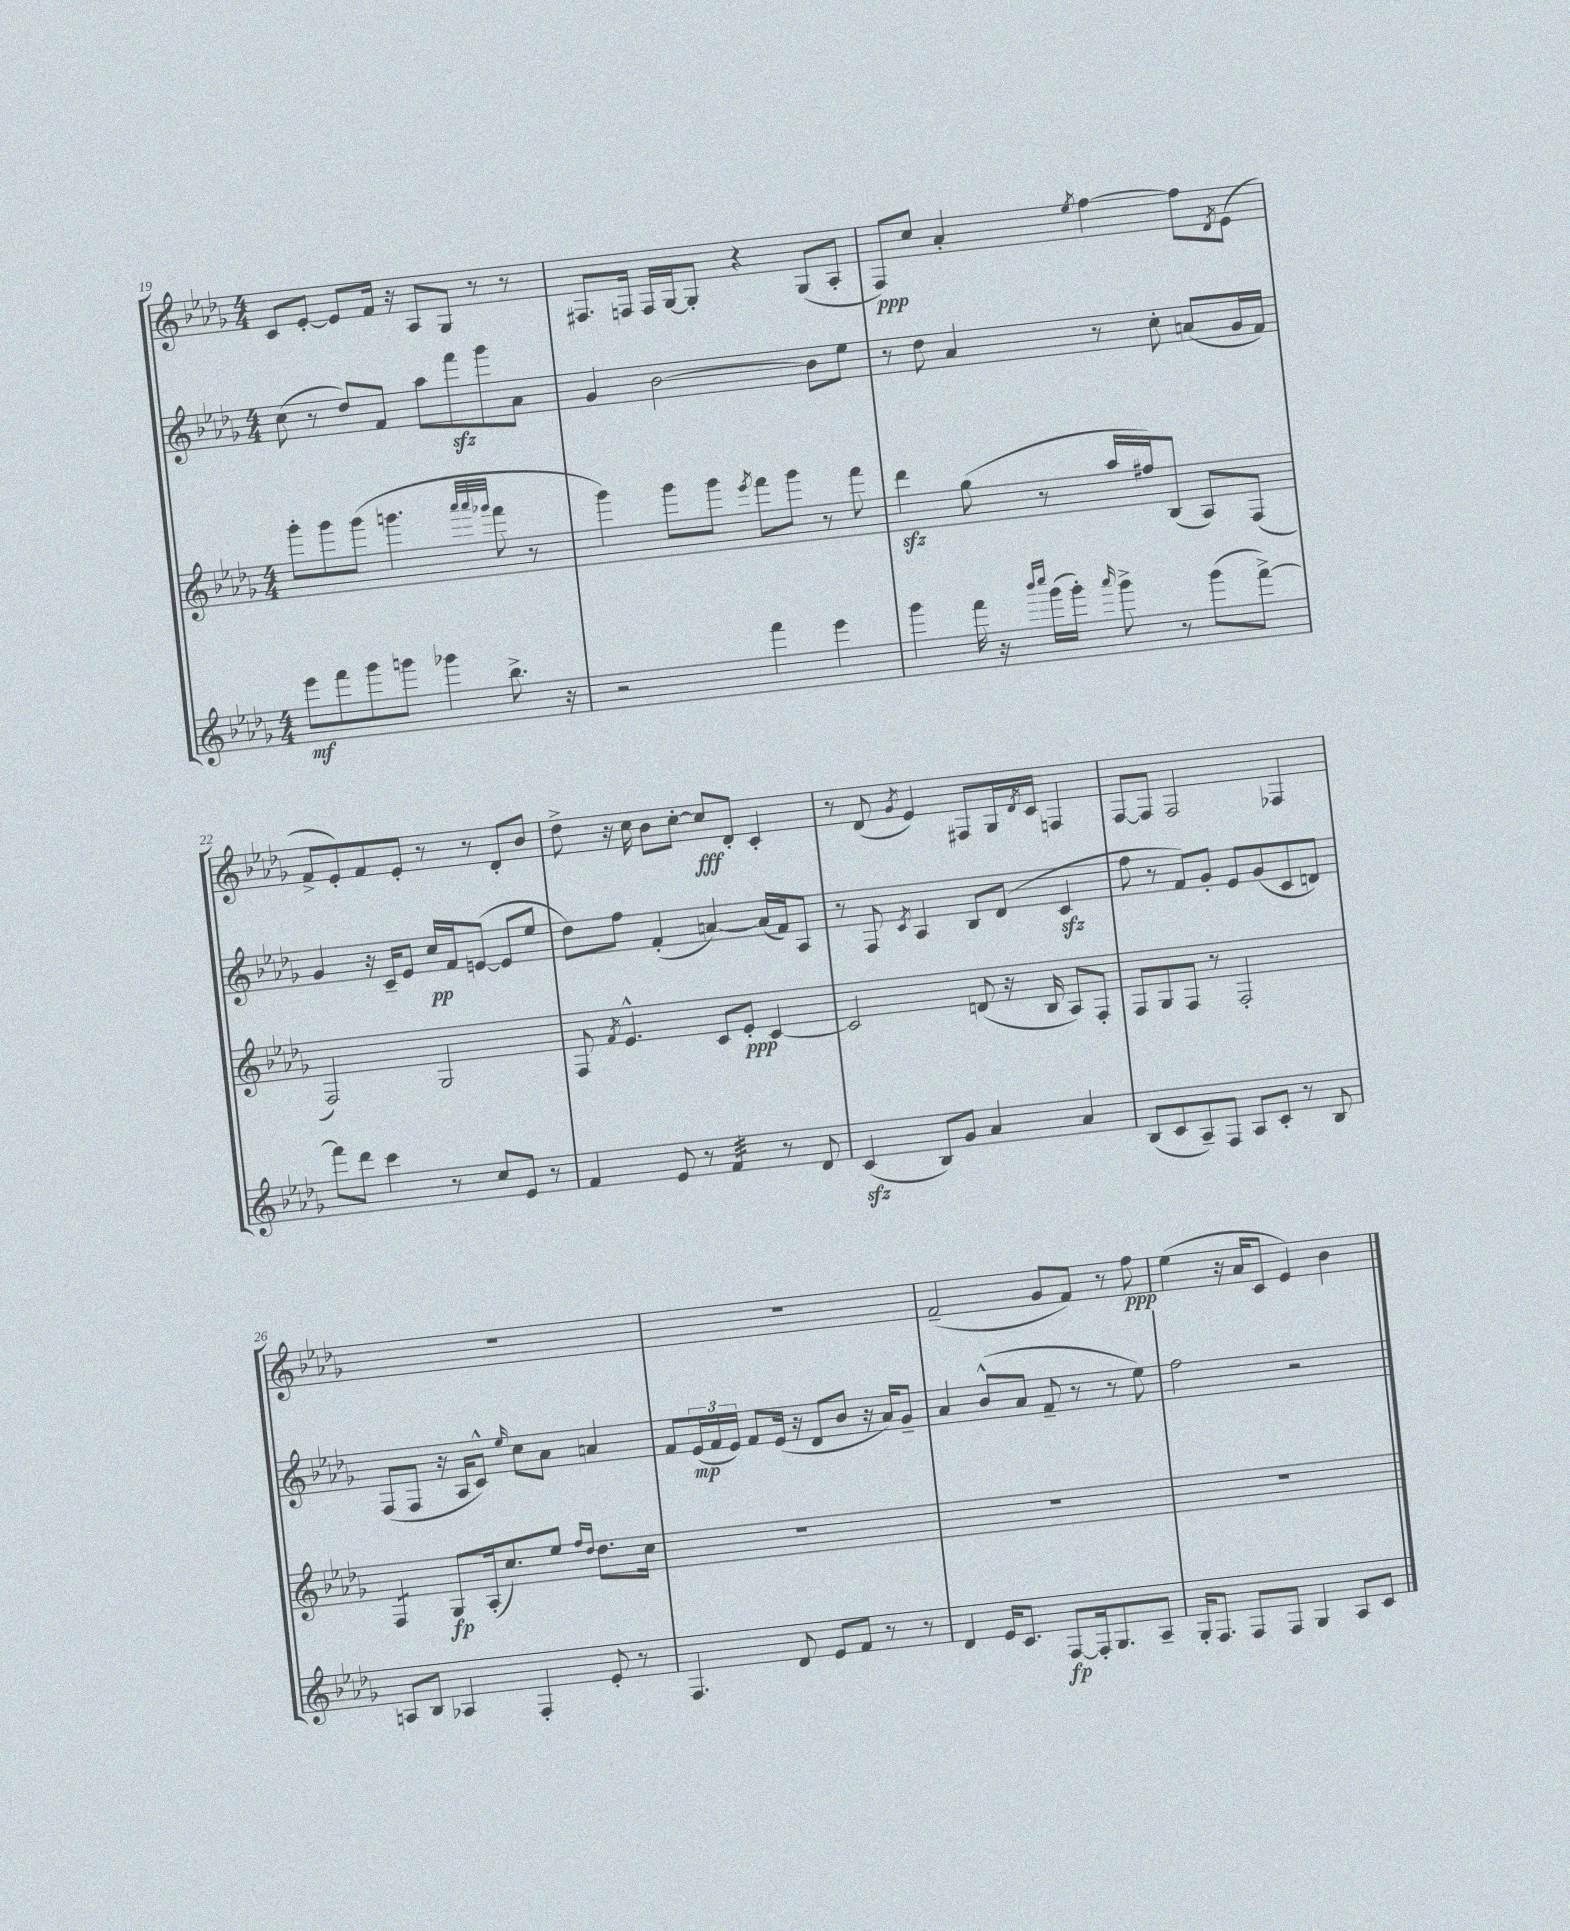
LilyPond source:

<<
\new StaffGroup <<
\new Staff = "s0" {
    \clef treble \key des \major \numericTimeSignature \time 4/4
    c'8 ees'8~-. ees'8 f'16 r16 aes8 ges8 r8 r8 |
    fis8. f16 f16 ges16~ ges8-. r4 ges8( aes8-. |
    f8\ppp) c''8 aes'4-. \acciaccatura { ees''8 } f''4~ f''8 \acciaccatura { des'8 } ees'8( |
    f'8-> ees'8-.) f'8 ees'8-. r8 r8 des'8-. bes'8 |
    des''8-> r16 c''16 bes'8 c''8~-. c''8\fff des'8-. c'4-. |
    r8 des'8( \acciaccatura { ges'8 } ees'4) fis8 ges16 \acciaccatura { des'8 } c'16 f4 |
    f8~ f8 f2 fes4 |
    R1 |
    R1 |
    f'2--( ges'8 f'8) r8 f''8\ppp |
    ees''4( r16 aes'16 c'8 ees'4) bes'4 \bar "|." |
}
\new Staff = "s1" {
    \clef treble \key des \major \numericTimeSignature \time 4/4
    c''8( r8 des''8) f'8 aes''8 f'''8\sfz ges'''8 aes'8 |
    ges'4 bes'2~ bes'8 ees''8 |
    r8 des''8 aes'4 r8 c''8-. a'8( ges'16 f'16) |
    ges'4 r16 c'16-- ees'8 c''16\pp f'16 e'8~( e'8 ees''8 |
    des''8) f''8 f'4-.( a'4~) a'16( f'16) aes8 |
    r8 f8 \acciaccatura { c'8 } aes4 bes8 des'8( c'4\sfz |
    f''8 r8 f'8) ges'8-. ees'8 ges'8( c'8 d'8) |
    f8( f8 r16 aes16 c'8-^) \grace { ees''16 } c''8 aes'8 a'4 |
    f'8 \tuplet 3/2 { ees'16\mp( f'16 ees'16) } f'8 ees'16( r16 des'8 bes'8 r16 aes'16) ges'8-- |
    aes'4 bes'8-^( aes'8 f'8-- r8 r8 ees''8) |
    f''2 r2 \bar "|." |
}
\new Staff = "s2" {
    \clef treble \key des \major \numericTimeSignature \time 4/4
    ges'''8-. ges'''8 ges'''8( g'''4. \grace { aes'''32 aes'''32 ges'''32 } f'''8 r8 |
    ges'''4) ges'''8 ges'''8 \acciaccatura { ees'''8 } f'''8 ges'''8 r8 f'''8 |
    des'''4\sfz ges''8( r8 aes''16 fis''16) bes8( aes8) f8( |
    f2) ges2 |
    f8 \acciaccatura { f'8 } ees'4.-^ c'8 ees'8-.\ppp c'4~ |
    c'2 d'8( r16 bes16 aes8) f8-. |
    f8 ges8 f8 r8 f2-. |
    f4:8 ges8\fp aes16-.( c''8.) ees''8 \grace { f''16 des''16 } des''8. c''16 |
    R1 |
    R1 |
    R1 \bar "|." |
}
\new Staff = "s3" {
    \clef treble \key des \major \numericTimeSignature \time 4/4
    ees'''8\mf f'''8 ges'''8 g'''8 ges'''4 bes''8.-> r16 |
    r2 f'''4 ees'''4 |
    ges'''4 f'''16 r16 \grace { bes'''16 c''''16 } ges'''16( ges'''16-.) \grace { aes'''16 } ges'''8-> r8 ges'''8( f'''8~->) |
    f'''8 des'''8 c'''4 r8 c''8 ees'8 r8 |
    f'4 ees'8 r8 f'4:32 r8 des'8 |
    c'4\sfz( bes8) ges'8 aes'4 aes'4 |
    bes8( c'8 aes8--) f8 aes8 c'8-. r8 bes8 |
    a8 bes8 aes4 f4-. ees'8-. r8 |
    f4. des'8 ees'8 f'8 r8 r8 |
    des'4 ees'16 c'8. f8~\fp f16-. ges8. aes8-- |
    ges16-. f8. f8 f8 ges4 aes8 c'8 \bar "|." |
}
>>
>>
\layout { \context { \Score currentBarNumber = #19 } }
